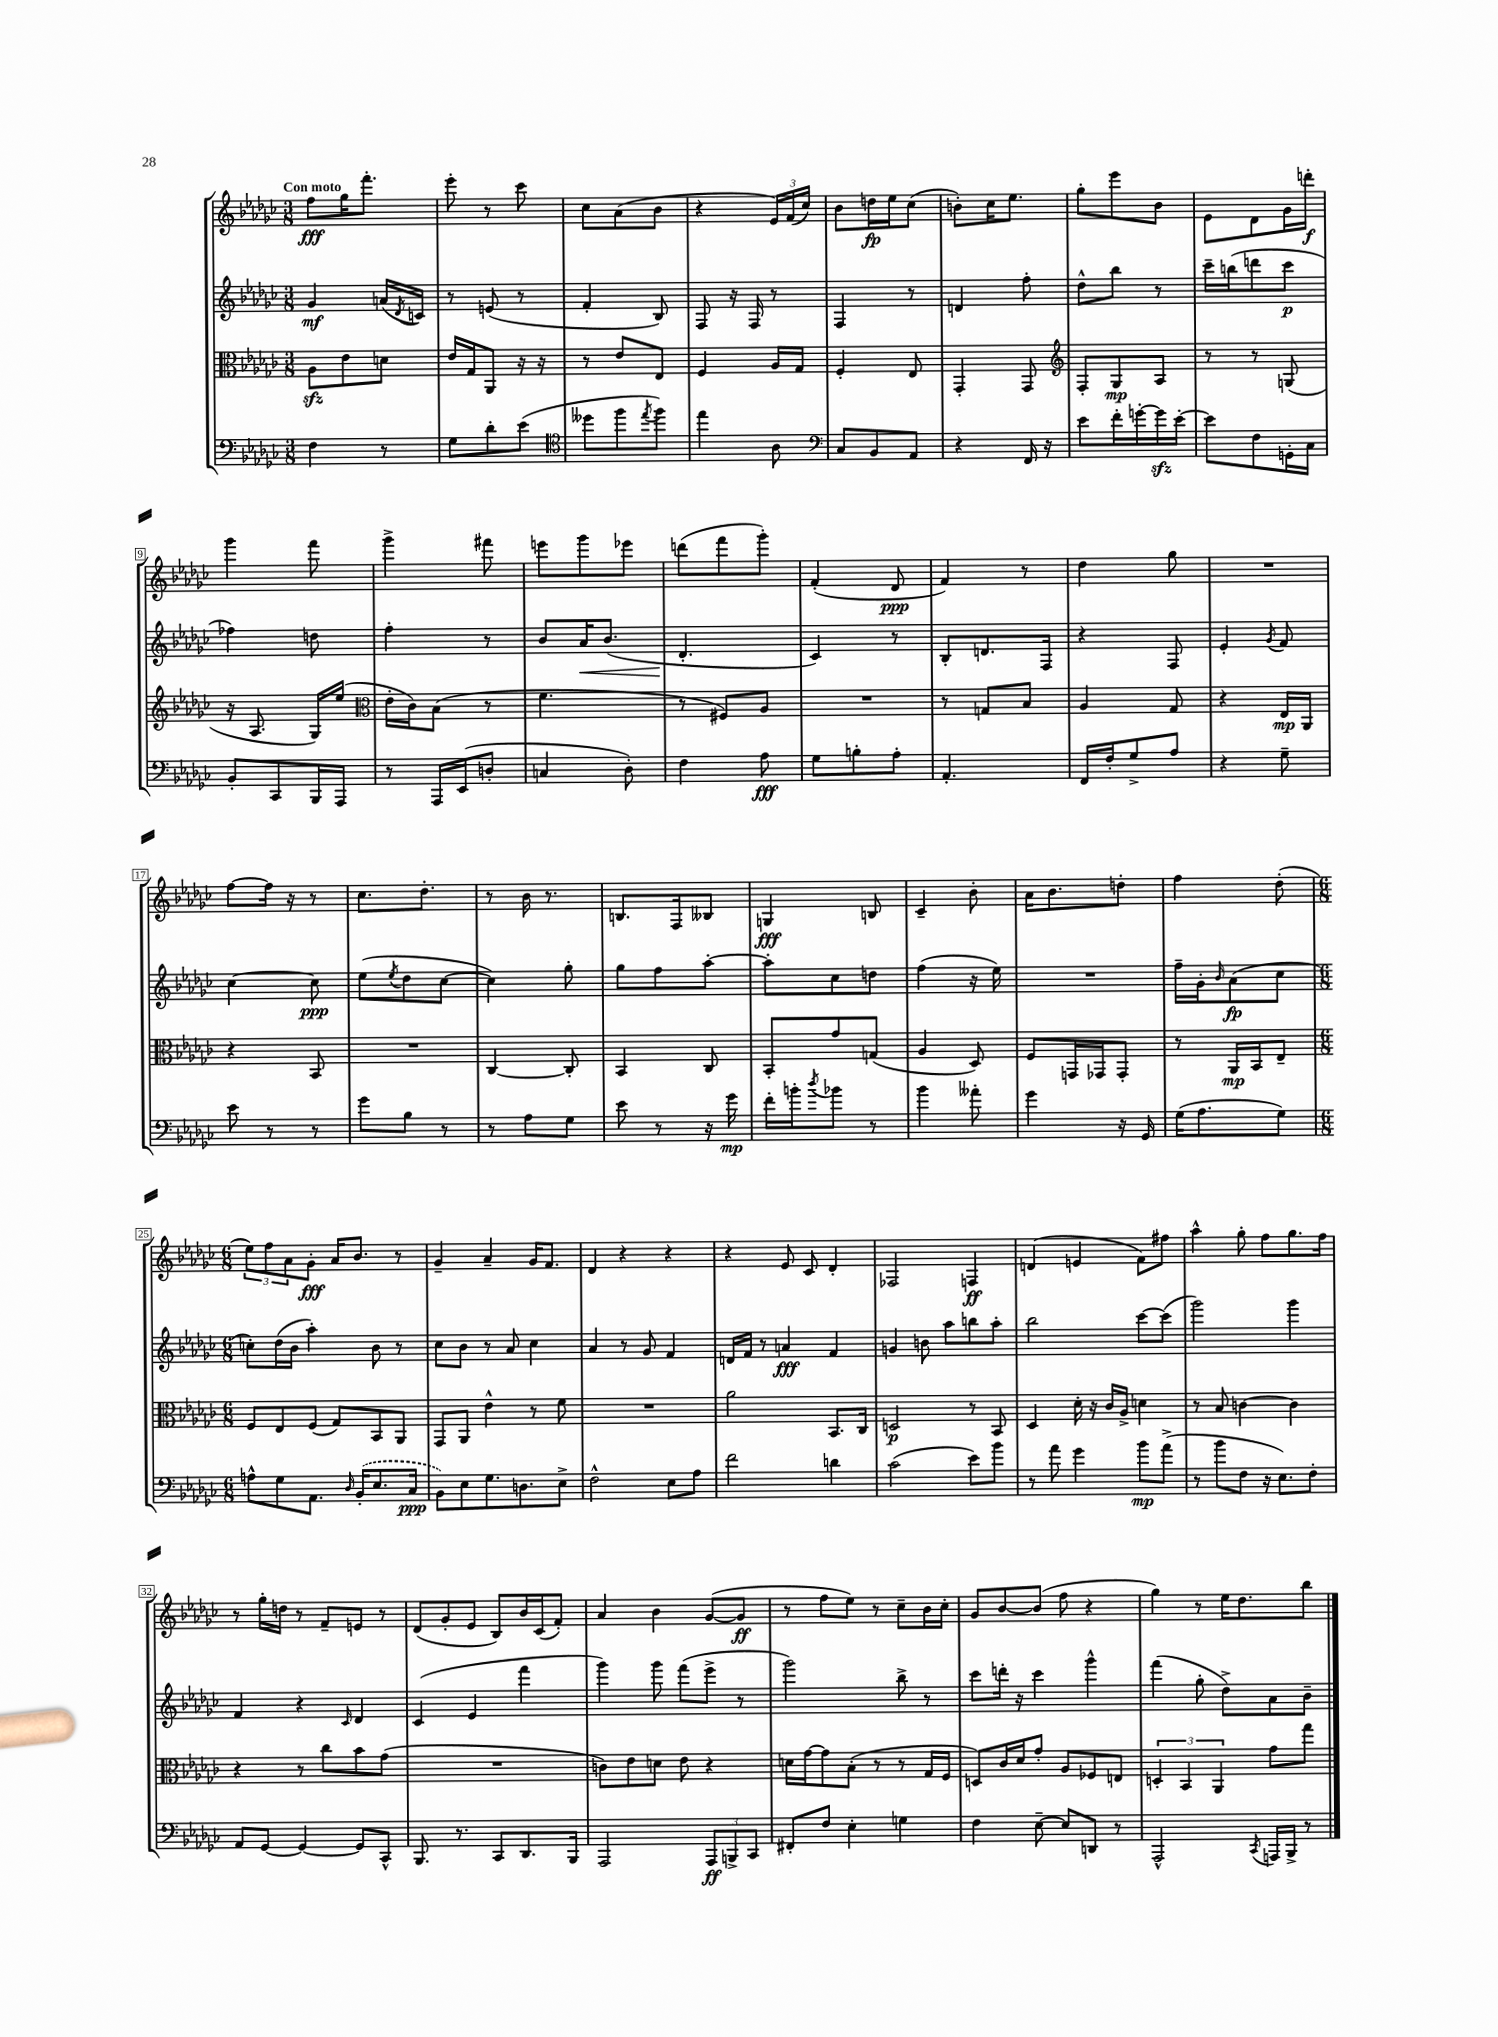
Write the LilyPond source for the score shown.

<<
\new StaffGroup <<
\new Staff = "s0" {
    \clef treble \key ges \major \numericTimeSignature \time 3/8 \tempo "Con moto"
    f''8\fff ges''16 f'''8.-. |
    ees'''8-. r8 ces'''8 |
    ces''8 aes'8( bes'8 |
    r4 \tuplet 3/2 { ees'16) f'16( ces''16) } |
    bes'8 d''16\fp ees''16 ces''8( |
    b'8-.) ces''16 ees''8. |
    ges''8-. ees'''8 bes'8 |
    ees'8 des'8 ges'16 d'''16-.\f |
    ges'''4 f'''8 |
    ges'''4-> fis'''8 |
    e'''8 ges'''8 ees'''8 |
    d'''8( f'''8 ges'''8-.) |
    f'4-.( des'8\ppp |
    f'4) r8 |
    des''4 ges''8 |
    R4. |
    f''8~ f''16 r16 r8 |
    ces''8. des''8.-. |
    r8 bes'16 r8. |
    b8. f16 beses8 |
    g4\fff b8 |
    ces'4-- bes'8-. |
    aes'16 bes'8. d''8-. |
    f''4 des''8-.( |
    \numericTimeSignature \time 6/8 \tuplet 3/2 { ees''8) f''8 aes'8 } ges'8-.\fff aes'16 bes'8. r8 |
    ges'4-- aes'4-- ges'16 f'8. |
    des'4 r4 r4 |
    r4 ees'8 ces'8 des'4-. |
    fes2 f4\ff |
    d'4( e'4 f'8) fis''8 |
    aes''4-^ ges''8-. f''8 ges''8. f''16 |
    r8 ges''16-. d''16 r8 f'8-- e'8 r8 |
    des'8( ges'8-. ees'8 bes8) bes'16 ces'16( f'8-.) |
    aes'4 bes'4 ges'8~( ges'8\ff |
    r8 f''8 ees''8) r8 ces''8-- bes'16 ces''16-. |
    ges'8 bes'8~ bes'8( f''8 r4 |
    ges''4) r8 ees''16 des''8. bes''8 \bar "|." |
}
\new Staff = "s1" {
    \clef treble \key ges \major \numericTimeSignature \time 3/8
    ges'4\mf a'16( \acciaccatura { des'8 } c'16) |
    r8 e'8( r8 |
    f'4-. bes8) |
    f8 r16 f16 r8 |
    f4 r8 |
    d'4 f''8-. |
    des''8-^ bes''8 r8 |
    ces'''16-- b''16( d'''8 ces'''8\p |
    fes''4) d''8 |
    f''4-. r8 |
    bes'8 aes'16\< bes'8.( |
    des'4.-.\! |
    ces'4) r8 |
    bes8-. d'8. f16 |
    r4 f8 |
    ees'4-. \acciaccatura { ges'8 } f'8 |
    ces''4~ ces''8\ppp |
    ees''8( \acciaccatura { ees''8 } des''8 ces''8~ |
    ces''4) ges''8-. |
    ges''8 f''8 aes''8~-. |
    aes''8-. ces''8 d''8 |
    f''4( r16 ees''16) |
    R4. |
    f''16-- ges'16-. \grace { bes'16 } aes'8\fp( ces''8 |
    \numericTimeSignature \time 6/8 c''8-.) des''16( bes'16 aes''4-.) bes'8 r8 |
    ces''8 bes'8 r8 aes'8 ces''4 |
    aes'4 r8 ges'8 f'4 |
    d'16 f'16 r8 a'4\fff f'4 |
    g'4 b'8 aes''8 b''8 aes''8-. |
    bes''2 ces'''8~ ces'''8( |
    ges'''2) ges'''4 |
    f'4 r4 \grace { ces'16 } des'4 |
    ces'4( ees'4 f'''4 |
    ges'''4) ges'''8 f'''8( ees'''8-> r8 |
    ges'''2) bes''8-> r8 |
    ces'''8 d'''16-. r16 ces'''4 ges'''4-^ |
    f'''4( ges''8-. des''8->) aes'8 bes'8-- \bar "|." |
}
\new Staff = "s2" {
    \clef alto \key ges \major \numericTimeSignature \time 3/8
    aes8\sfz ees'8 d'8 |
    ees'16 ges16 aes,8 r16 r16 |
    r8 ees'8 ees8 |
    f4 aes16 ges16 |
    f4-. ees8 |
    ges,4-. ges,8 |
    \clef treble f8-. ges8\mp aes8 |
    r8 r8 g8( |
    r16 aes8. ges16) ees''16( |
    \clef alto ees'16-. ces'16) bes8( r8 |
    f'4. |
    r8 fis8) aes8 |
    R4. |
    r8 g8 bes8 |
    aes4 ges8 |
    r4 ees16\mp aes,16 |
    r4 bes,8 |
    R4. |
    ces4~ ces8-. |
    bes,4 ces8 |
    bes,8-. ges'8 g8( |
    aes4 des8) |
    f8 g,16 ges,16 ges,8-. |
    r8 aes,16\mp bes,16 ees8-- |
    \numericTimeSignature \time 6/8 f8 ees8 f8( ges8) bes,8 aes,8 |
    ges,8 aes,8 ees'4-^ r8 f'8 |
    R2. |
    aes'2 bes,8. ces16 |
    d2\p r8 bes,8 |
    des4 des'16-. r16 ces'16 aes16-> d'4 |
    r8 bes8 c'4~ c'4 |
    r4 r8 ces''8 bes'8 ges'8( |
    R2. |
    c'8) ees'8 d'8 ees'8 r4 |
    d'16 ges'16~ ges'8 bes8-.( r8 r8 ges16 f16 |
    d8) ces'16 des'16 ges'8-. aes8 fes8 e8 |
    \tuplet 3/2 { d4-. bes,4 aes,4 } ges'8 ges''8 \bar "|." |
}
\new Staff = "s3" {
    \clef bass \key ges \major \numericTimeSignature \time 3/8
    f4 r8 |
    ges8 des'8-. ees'8( |
    \clef tenor deses''8 f''8 \acciaccatura { ees''8 } f''8) |
    ees''4 aes8 |
    \clef bass ces8 bes,8 aes,8 |
    r4 f,16 r16 |
    ees'8 f'16-. g'16~-. g'16\sfz ees'16~-. |
    ees'8 f8 g,16-. ces16 |
    bes,8-. ces,8 bes,,16 aes,,16 |
    r8 aes,,16 ees,16( d8-. |
    c4 des8-.) |
    f4 aes8\fff |
    ges8 b8-. aes8-. |
    aes,4.-. |
    f,16 f16-. ges8-> aes8 |
    r4 ges8-- |
    ees'8 r8 r8 |
    ges'8 bes8 r8 |
    r8 aes8 ges8 |
    ees'8 r8 r16 ges'16\mp |
    f'16-. b'16-. \acciaccatura { des''8 } bes'8 r8 |
    bes'4 aeses'8-. |
    ges'4 r16 ges,16 |
    ges16( aes8. ges8) |
    \numericTimeSignature \time 6/8 a8-^ ges8 aes,8. \grace { des16 } \once \slurDashed bes,16-.( ees8. ces16\ppp |
    bes,8) ees8 ges8. d8. ees8-> |
    f2-^ ees8 aes8 |
    f'2 d'4 |
    ces'2( ees'8) bes'8 |
    r8 aes'8 ges'4 bes'8\mp aes'8->( |
    r8 bes'8 f8 r16 ees8.) f8-. |
    aes,8 ges,8~ ges,4~ ges,8 ces,8-^ |
    bes,,8. r8. ces,8 des,8. bes,,16 |
    aes,,2 \tuplet 3/2 { aes,,8\ff b,,8-> ces,8 } |
    fis,8-. f8 ees4-. g4 |
    f4 ees8~-- ees8 d,8 r8 |
    aes,,2-^ \acciaccatura { ces,8 } a,,16 bes,,16-> r8 \bar "|." |
}
>>
>>
\layout { \context { \Score \override BarNumber.stencil = #(make-stencil-boxer 0.1 0.3 ly:text-interface::print) } }
